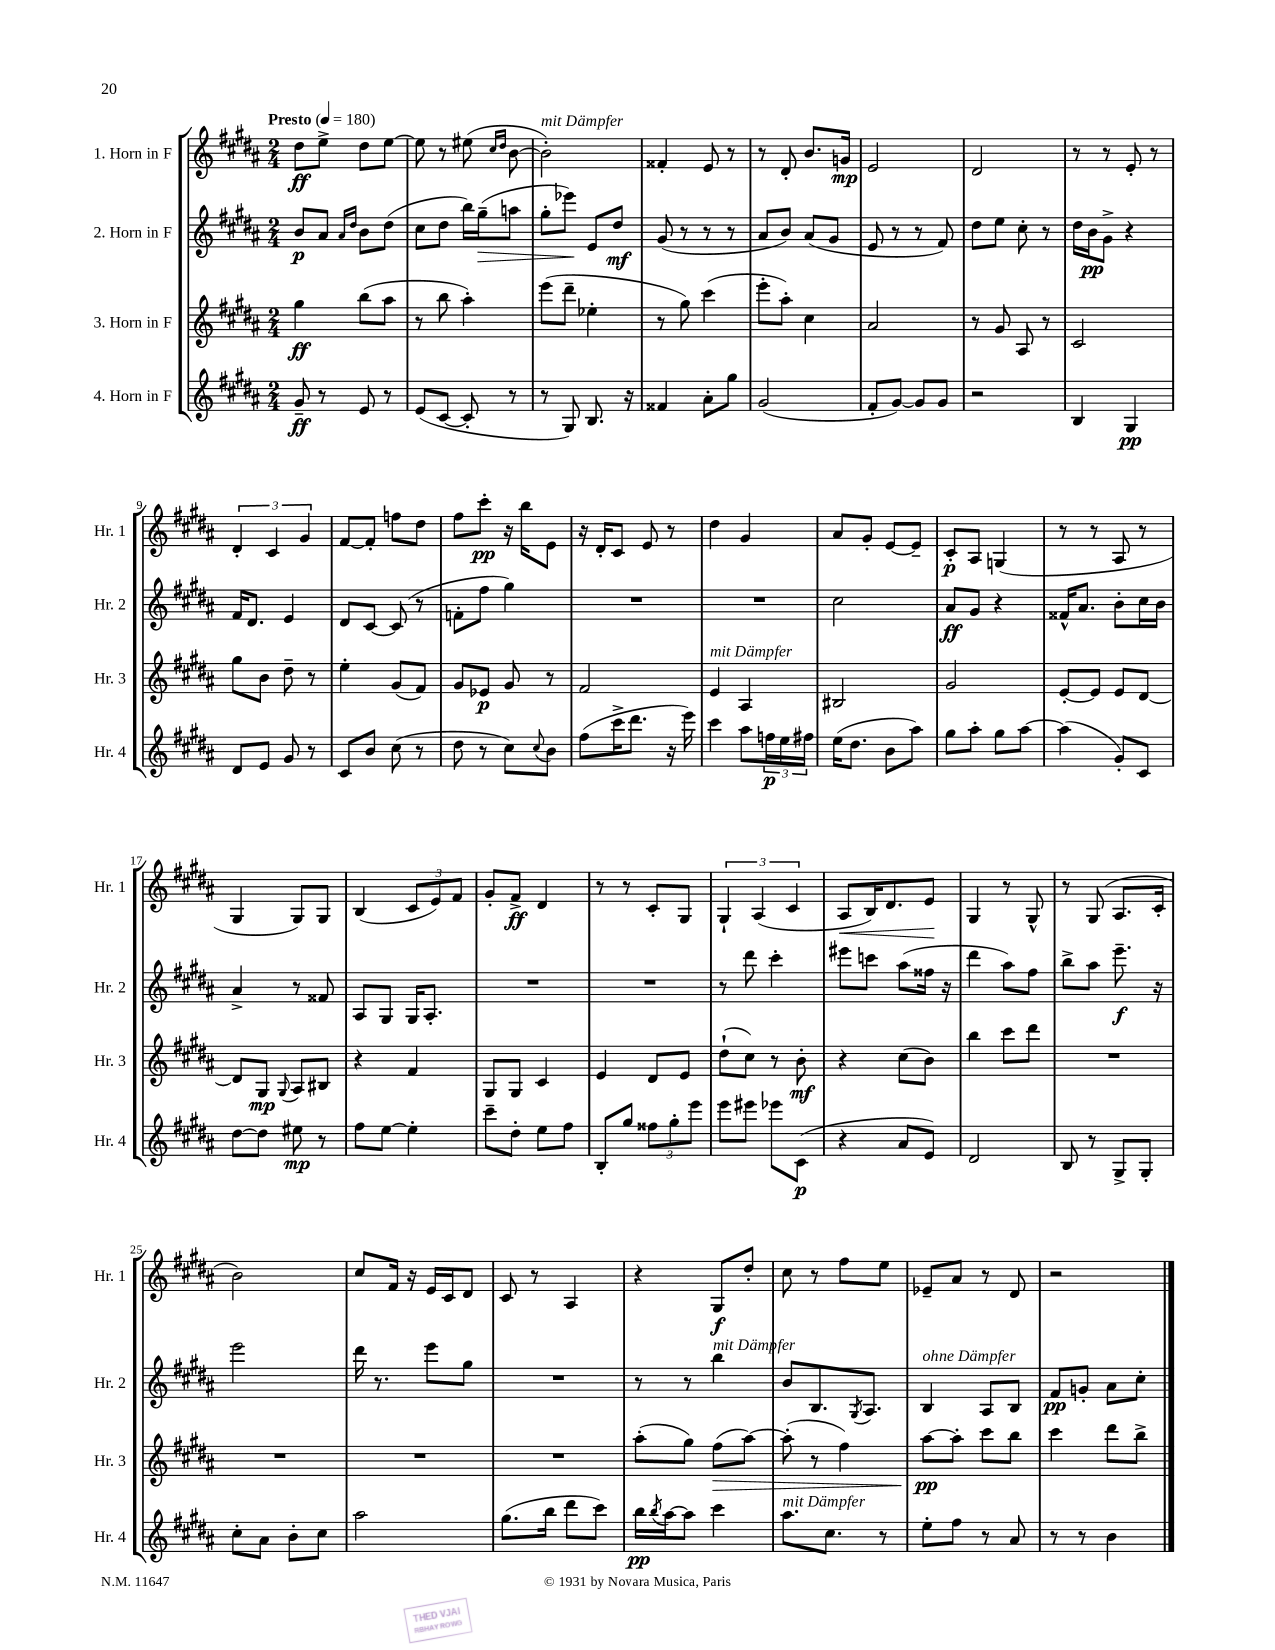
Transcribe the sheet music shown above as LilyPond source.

<<
\new StaffGroup <<
\new Staff = "s0" \with { instrumentName = "1. Horn in F" shortInstrumentName = "Hr. 1" } {
    \clef treble \key b \major \numericTimeSignature \time 2/4 \tempo "Presto" 4 = 180
    dis''8\ff e''8-> dis''8 e''8~ |
    e''8 r8 eis''8( \grace { cis''16 dis''16 } b'8~ |
    b'2-.^\markup { \italic "mit Dämpfer" }) |
    fisis'4-. e'8 r8 |
    r8 dis'8-. b'8. g'16\mp |
    e'2 |
    dis'2 |
    r8 r8 e'8-. r8 |
    \tuplet 3/2 { dis'4-. cis'4 gis'4 } |
    fis'8~ fis'8-. f''8 dis''8 |
    fis''8 cis'''8-.\pp r16 b''16 e'8 |
    r16 dis'16-. cis'8 e'8 r8 |
    dis''4 gis'4 |
    ais'8 gis'8-. e'8~ e'8-- |
    cis'8-.\p ais8 g4( |
    r8 r8 ais8 r8 |
    gis4 gis8) gis8 |
    b4( \tuplet 3/2 { cis'8 e'8) fis'8 } |
    gis'8-. fis'8->\ff dis'4 |
    r8 r8 cis'8-. gis8 |
    \tuplet 3/2 { gis4-! ais4( cis'4 } |
    ais8\< b16) dis'8. e'8\! |
    gis4 r8 gis8-^ |
    r8 gis8( ais8. cis'16-. |
    b'2) |
    cis''8 fis'16 r16 e'16 cis'16 dis'8 |
    cis'8 r8 ais4 |
    r4 gis8\f dis''8-. |
    cis''8 r8 fis''8 e''8 |
    ees'8-- ais'8 r8 dis'8 |
    r2 \bar "|." |
}
\new Staff = "s1" \with { instrumentName = "2. Horn in F" shortInstrumentName = "Hr. 2" } {
    \clef treble \key b \major \numericTimeSignature \time 2/4
    b'8\p ais'8 \grace { ais'16 dis''16 } b'8 dis''8( |
    cis''8 dis''8 b''16) gis''16--\>( a''8 |
    gis''8-. ees'''8\!) e'8 dis''8\mf |
    gis'8( r8 r8 r8 |
    ais'8 b'8) ais'8( gis'8 |
    e'8 r8 r8 fis'8) |
    dis''8 e''8 cis''8-. r8 |
    dis''16 b'16\pp gis'8-> r4 |
    fis'16 dis'8. e'4 |
    dis'8 cis'8~ cis'8( r8 |
    f'8-. fis''8 gis''4) |
    R2 |
    R2 |
    cis''2 |
    ais'8\ff gis'8 r4 |
    fisis'16-^ ais'8. b'8-. cis''16 b'16 |
    ais'4-> r8 fisis'8 |
    ais8 gis8 gis16 ais8.-. |
    R2 |
    R2 |
    r8 dis'''8 cis'''4-. |
    eis'''8 c'''8 ais''8( fisis''16 r16 |
    dis'''4 ais''8) fis''8 |
    b''8-> ais''8 e'''8.--\f r16 |
    e'''2 |
    dis'''16 r8. e'''8 gis''8 |
    R2 |
    r8 r8 b''4^\markup { \italic "mit Dämpfer" } |
    b'8 b8. \acciaccatura { gis8 } ais8. |
    b4^\markup { \italic "ohne Dämpfer" } ais8 b8 |
    fis'8\pp g'8-. ais'8 cis''8-. \bar "|." |
}
\new Staff = "s2" \with { instrumentName = "3. Horn in F" shortInstrumentName = "Hr. 3" } {
    \clef treble \key b \major \numericTimeSignature \time 2/4
    gis''4\ff b''8( ais''8 |
    r8 b''8 ais''4-.) |
    e'''8( dis'''8-- ees''4-. |
    r8 gis''8) cis'''4( |
    e'''8-. ais''8-.) cis''4 |
    ais'2 |
    r8 gis'8 ais8 r8 |
    cis'2 |
    gis''8 b'8 dis''8-- r8 |
    e''4-. gis'8( fis'8) |
    gis'8 ees'8\p gis'8 r8 |
    fis'2 |
    e'4^\markup { \italic "mit Dämpfer" } ais4 |
    bis2 |
    gis'2 |
    e'8~-. e'8 e'8 dis'8~ |
    dis'8 gis8\mp \appoggiatura { gis8 } ais8 bis8 |
    r4 fis'4 |
    gis8 gis8 cis'4 |
    e'4 dis'8 e'8 |
    dis''8-!( cis''8) r8 b'8-.\mf |
    r4 cis''8( b'8) |
    b''4 cis'''8 dis'''8 |
    R2 |
    R2 |
    R2 |
    R2 |
    ais''8-.( gis''8) fis''8\>( ais''8~) |
    ais''8-.( r8 fis''4) |
    ais''8~\pp\! ais''8-. cis'''8 b''8 |
    cis'''4 dis'''8 b''8-> \bar "|." |
}
\new Staff = "s3" \with { instrumentName = "4. Horn in F" shortInstrumentName = "Hr. 4" } {
    \clef treble \key b \major \numericTimeSignature \time 2/4
    gis'8--\ff r8 e'8 r8 |
    e'8( cis'8~ cis'8-. r8 |
    r8 gis8) b8. r16 |
    fisis'4 ais'8-. gis''8 |
    gis'2( |
    fis'8-. gis'8~) gis'8 gis'8 |
    r2 |
    b4 gis4\pp |
    dis'8 e'8 gis'8 r8 |
    cis'8 b'8 cis''8( r8 |
    dis''8 r8 cis''8) \appoggiatura { cis''8 } b'8 |
    fis''8( cis'''16-> dis'''8. r16 e'''16) |
    cis'''4 ais''8 \tuplet 3/2 { f''16\p e''16 fis''16 } |
    e''16( dis''8. b'8 ais''8) |
    gis''8 ais''8-. gis''8 ais''8~ |
    ais''4( gis'8-.) cis'8 |
    dis''8~ dis''8 eis''8\mp r8 |
    fis''8 e''8~ e''4-. |
    cis'''8-- dis''8-. e''8 fis''8 |
    b8-. gis''8 \tuplet 3/2 { fisis''8 gis''8-. e'''8 } |
    e'''8 eis'''8 ees'''8 cis'8\p( |
    r4 ais'8 e'8) |
    dis'2 |
    b8 r8 gis8-> gis8-. |
    cis''8-. ais'8 b'8-. cis''8 |
    ais''2 |
    gis''8.( b''16 dis'''8 cis'''8) |
    b''16\pp \acciaccatura { b''8 } ais''16~ ais''8 cis'''4 |
    ais''8.^\markup { \italic "mit Dämpfer" } cis''8. r8 |
    e''8-. fis''8 r8 ais'8 |
    r8 r8 b'4 \bar "|." |
}
>>
>>
